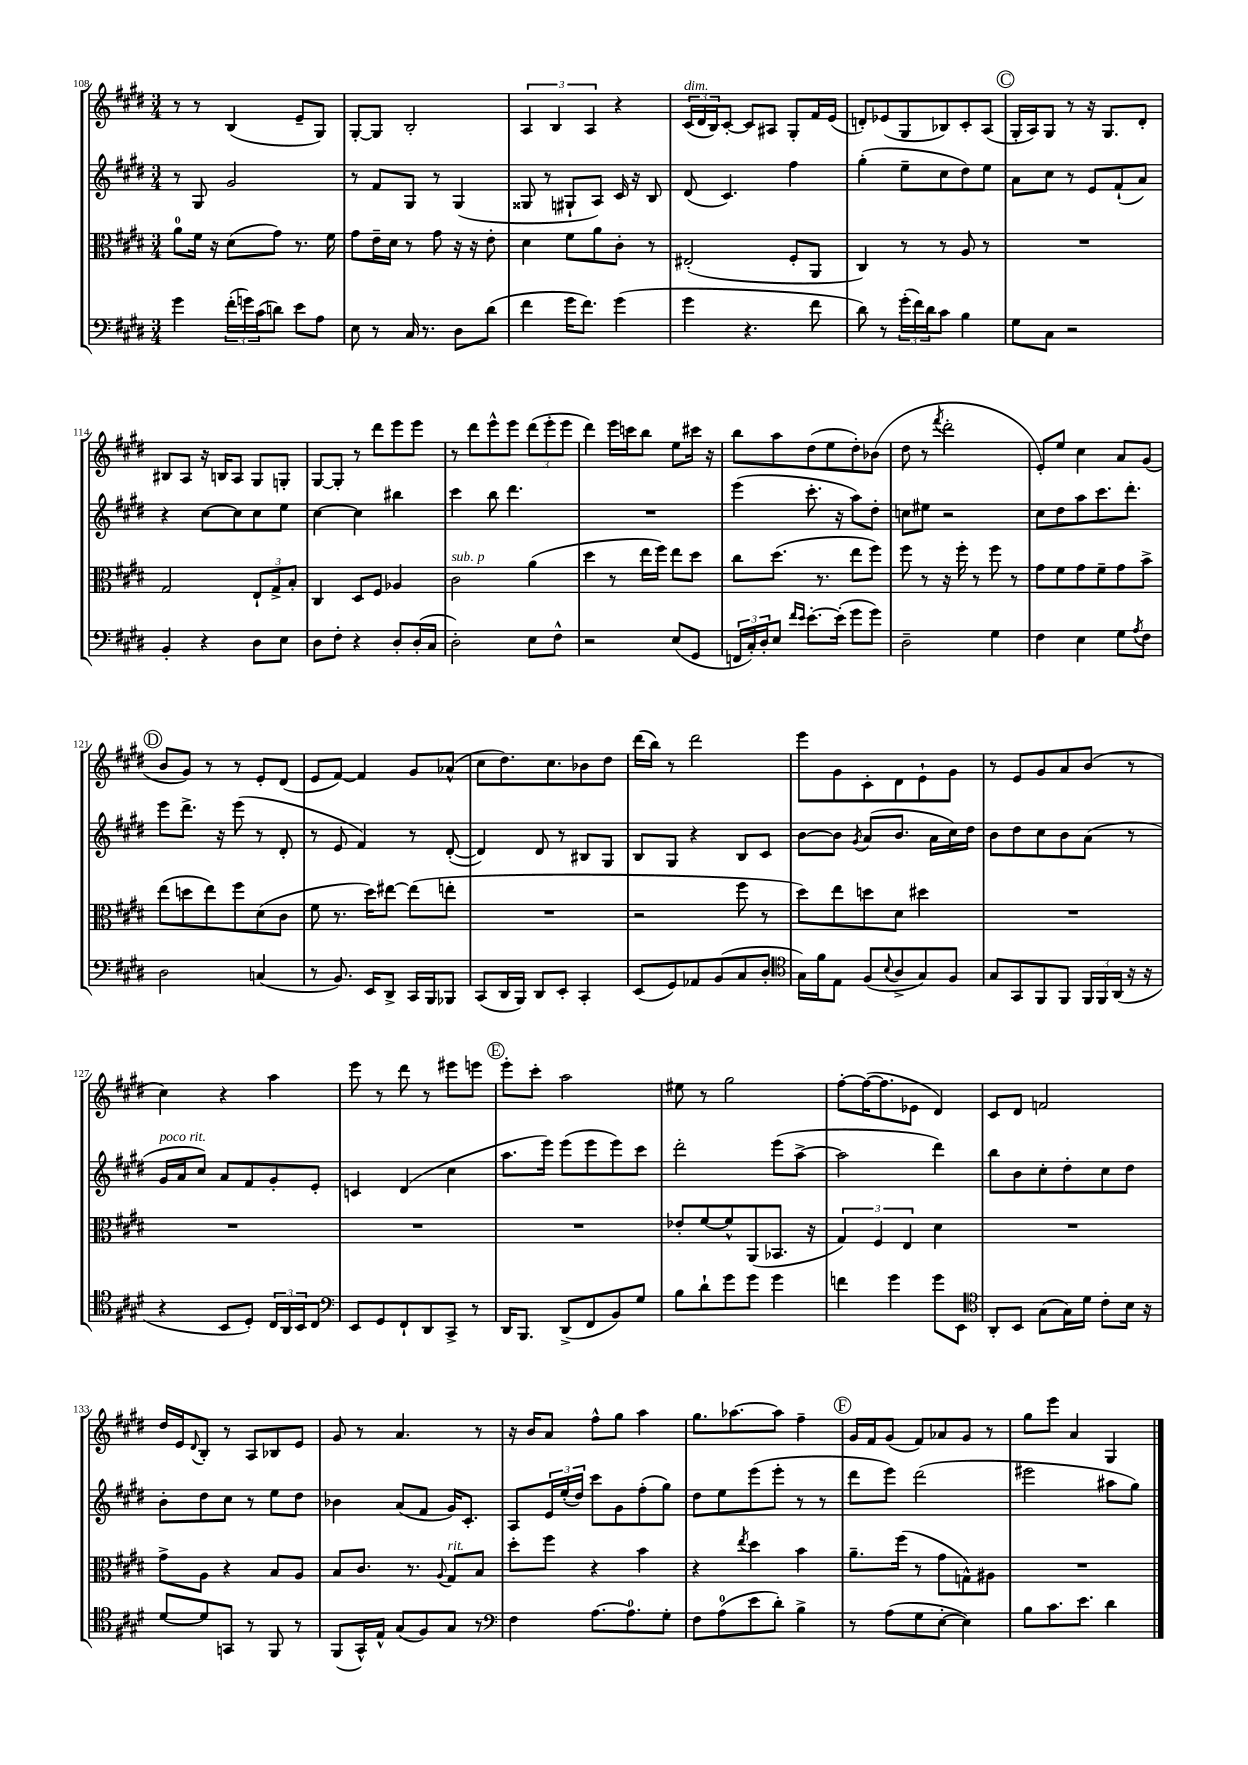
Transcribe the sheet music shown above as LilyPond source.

<<
\new StaffGroup <<
\new Staff = "s0" {
    \clef treble \key e \major \numericTimeSignature \time 3/4
    r8 r8 b4( e'8-- gis8) |
    gis8~-. gis8 b2-. |
    \tuplet 3/2 { a4 b4 a4 } r4 |
    \tuplet 3/2 { cis'16^\markup { \italic "dim." }( dis'16 b16) } cis'8~-. cis'8 ais8 gis8-. fis'16 e'16( |
    d'8-.) ees'8( gis8 bes8) cis'8-. a8( |
    \mark \markup { \circle "C" } gis16-. a16) gis8 r8 r16 gis8. dis'8-. |
    bis8 a8 r16 b16 a8 gis8 g8-. |
    gis8~ gis8-. r8 dis'''8 e'''8 e'''8 |
    r8 dis'''8 e'''8-^ e'''8 \tuplet 3/2 { dis'''8( e'''8-. e'''8 } |
    dis'''4) e'''16 c'''16 b''8 e''8 cis'''16 r16 |
    b''8 a''8 dis''8( e''8 dis''8-.) bes'8( |
    dis''8 r8 \acciaccatura { fis'''8 } dis'''2-. |
    e'8-.) e''8 cis''4 a'8 gis'8( |
    \mark \markup { \circle "D" } b'8 gis'8) r8 r8 e'8-. dis'8( |
    e'8 fis'8~) fis'4 gis'8 aes'8-^( |
    cis''8 dis''8.) cis''8. bes'8 dis''8 |
    dis'''16( b''16) r8 dis'''2 |
    e'''8 gis'8 cis'8-. dis'8 e'8-! gis'8 |
    r8 e'8 gis'8 a'8 b'8( r8 |
    cis''4) r4 a''4 |
    e'''8 r8 dis'''8 r8 eis'''8 e'''8 |
    \mark \markup { \circle "E" } e'''8-. cis'''8-. a''2 |
    eis''8 r8 gis''2 |
    fis''8~-. fis''16~( fis''8. ees'8 dis'4) |
    cis'8 dis'8 f'2 |
    dis''16 e'16 \appoggiatura { dis'8 } b8-. r8 a8 bes8 e'8 |
    gis'8 r8 a'4. r8 |
    r16 b'16 a'8 fis''8-^ gis''8 a''4 |
    gis''8. aes''8.~ aes''8 fis''4-- |
    \mark \markup { \circle "F" } gis'16 fis'16 gis'8( fis'8) aes'8 gis'8 r8 |
    gis''8 e'''8 a'4 gis4 \bar "|." |
}
\new Staff = "s1" {
    \clef treble \key e \major \numericTimeSignature \time 3/4
    r8 gis8 gis'2 |
    r8 fis'8 gis8 r8 gis4( |
    gisis8 r8 gis8-! a8) cis'16 r16 b8 |
    dis'8( cis'4.) fis''4 |
    gis''4-.( e''8-- cis''8 dis''8) e''8 |
    \mark \markup { \circle "C" } a'8 cis''8 r8 e'8 fis'8-!( a'8) |
    r4 cis''8~ cis''8 cis''8 e''8 |
    cis''4~ cis''4 bis''4 |
    cis'''4 b''8 dis'''4. |
    R2. |
    e'''4( cis'''8.-. r16 a''8) dis''8-. |
    c''8 eis''8 r2 |
    cis''8 dis''8 a''8 cis'''8. dis'''8.-. |
    \mark \markup { \circle "D" } e'''8 dis'''8.-> r16 e'''8( r8 dis'8-. |
    r8 e'8 fis'4) r8 dis'8~-.( |
    dis'4) dis'8 r8 bis8 gis8 |
    b8 gis8 r4 b8 cis'8 |
    b'8~ b'8 \acciaccatura { gis'8 } a'8( b'8. a'16 cis''16) dis''16 |
    b'8 dis''8 cis''8 b'8 a'8( r8 |
    gis'16^\markup { \italic "poco rit." } a'16 cis''8) a'8 fis'8 gis'8-. e'8-. |
    c'4 dis'4( cis''4 |
    \mark \markup { \circle "E" } a''8. e'''16) e'''8( e'''8 e'''8) cis'''8 |
    dis'''2-. e'''8( a''8~-> |
    a''2 dis'''4) |
    b''8 b'8 cis''8-. dis''8-. cis''8 dis''8 |
    b'8-. dis''8 cis''8 r8 e''8 dis''8 |
    bes'4 a'8( fis'8 gis'16) cis'8.-. |
    a8 \tuplet 3/2 { e'16 e''16-.( dis''16) } cis'''8 gis'8 fis''8-.( gis''8) |
    dis''8 e''8 e'''8( e'''8-. r8 r8 |
    \mark \markup { \circle "F" } dis'''8 e'''8) dis'''2( |
    eis'''2 ais''8 gis''8) \bar "|." |
}
\new Staff = "s2" {
    \clef alto \key e \major \numericTimeSignature \time 3/4
    a'8-0 fis'16 r16 dis'8( gis'8) r8. fis'16 |
    gis'8 e'16-- dis'16 r8 gis'8 r16 r16 e'8-. |
    dis'4 fis'8 a'8 cis'8-. r8 |
    eis2-.( fis8-. a,8 |
    cis4) r8 r8 a8 r8 |
    \mark \markup { \circle "C" } R2. |
    gis2 \tuplet 3/2 { e8-! gis8-> b8-. } |
    cis4 dis8 fis8 aes4 |
    cis'2^\markup { \italic "sub. p" } a'4( |
    dis''4 r8 e''16 fis''16) e''8 dis''8 |
    cis''8 dis''8.( r8. e''8 fis''8) |
    fis''8 r8 r16 fis''16-. r8 fis''8 r8 |
    gis'8 fis'8 gis'8 fis'8-- gis'8 b'8-> |
    \mark \markup { \circle "D" } e''8( d''8 e''8) fis''8 dis'8( cis'8 |
    fis'8 r8. dis''16) eis''8~ eis''8( e''8-. |
    R2. |
    r2 fis''8 r8 |
    dis''8) e''8 d''8 dis'8 dis''4 |
    R2. |
    R2. |
    R2. |
    \mark \markup { \circle "E" } R2. |
    ees'8-. fis'8~ fis'8-^ a,8( bes,8. r16 |
    \tuplet 3/2 { gis4) fis4 e4 } dis'4 |
    R2. |
    gis'8-> a8 r4 b8 a8 |
    b8 cis'8. r8. \appoggiatura { a8 } gis8^\markup { \italic "rit." } b8 |
    dis''8-. fis''8 r4 b'4 |
    r4 \acciaccatura { e''8 } dis''4 b'4 |
    \mark \markup { \circle "F" } a'8.-- fis''16( r8 gis'8 g8-^) ais8 |
    R2. \bar "|." |
}
\new Staff = "s3" {
    \clef bass \key e \major \numericTimeSignature \time 3/4
    gis'4 \tuplet 3/2 { fis'16-.( g'16) cis'16( } d'8) e'8 a8 |
    e8 r8 cis16 r8. dis8 dis'8( |
    fis'4 gis'16 fis'8.) gis'4( |
    gis'4 r4. fis'8 |
    dis'8) r8 \tuplet 3/2 { gis'16-.( fis'16) dis'16 } cis'8 b4 |
    \mark \markup { \circle "C" } gis8 cis8 r2 |
    b,4-. r4 dis8 e8 |
    dis8 fis8-. r4 dis8-. dis16-.( cis16 |
    dis2-.) e8 fis8-^ |
    r2 e8( gis,8 |
    \tuplet 3/2 { f,16 cis16-.) dis16-. } e8 \grace { fis'16 e'16 } e'8.~-. e'16-.( gis'8 gis'8) |
    dis2-- gis4 |
    fis4 e4 gis8 \acciaccatura { a8 } fis8 |
    \mark \markup { \circle "D" } dis2 c4( |
    r8 b,8.) e,16 dis,8-> cis,16 b,,16 bes,,8 |
    cis,8( dis,16 b,,16) dis,8 e,8-. cis,4-. |
    e,8( gis,8) aes,8 b,8( cis8 dis8-. |
    \clef tenor gis16) fis'16 e8 fis8( \appoggiatura { b8 } a8-> gis8) fis8 |
    gis8 gis,8 fis,8 fis,8 \tuplet 3/2 { fis,16 fis,16 a,16( } r16 r16 |
    r4 b,8 dis8-.) \tuplet 3/2 { cis16 a,16 b,16 } cis8 |
    \clef bass e,8 gis,8 fis,8-! dis,8 cis,8-> r8 |
    \mark \markup { \circle "E" } dis,16 b,,8. dis,8->( fis,8 b,8) gis8 |
    b8 dis'8-! gis'8 gis'8 gis'4 |
    f'4 gis'4 gis'8 e,8 |
    \clef tenor a,8-. b,8 gis8( gis16) dis'16 cis'8-. b16 r16 |
    dis'8~ dis'8 g,8 r8 fis,8 r8 |
    fis,8( gis,16-^) e16-^ gis8( fis8) gis8 r8 |
    \clef bass fis4 a8.~ a8.-0 gis8-. |
    fis8 a8-0( e'8 dis'8-.) b4-> |
    \mark \markup { \circle "F" } r8 a8( gis8 e8~-. e4) |
    b8 cis'8. e'8. dis'4 \bar "|." |
}
>>
>>
\layout { \context { \Score currentBarNumber = #108 } }
